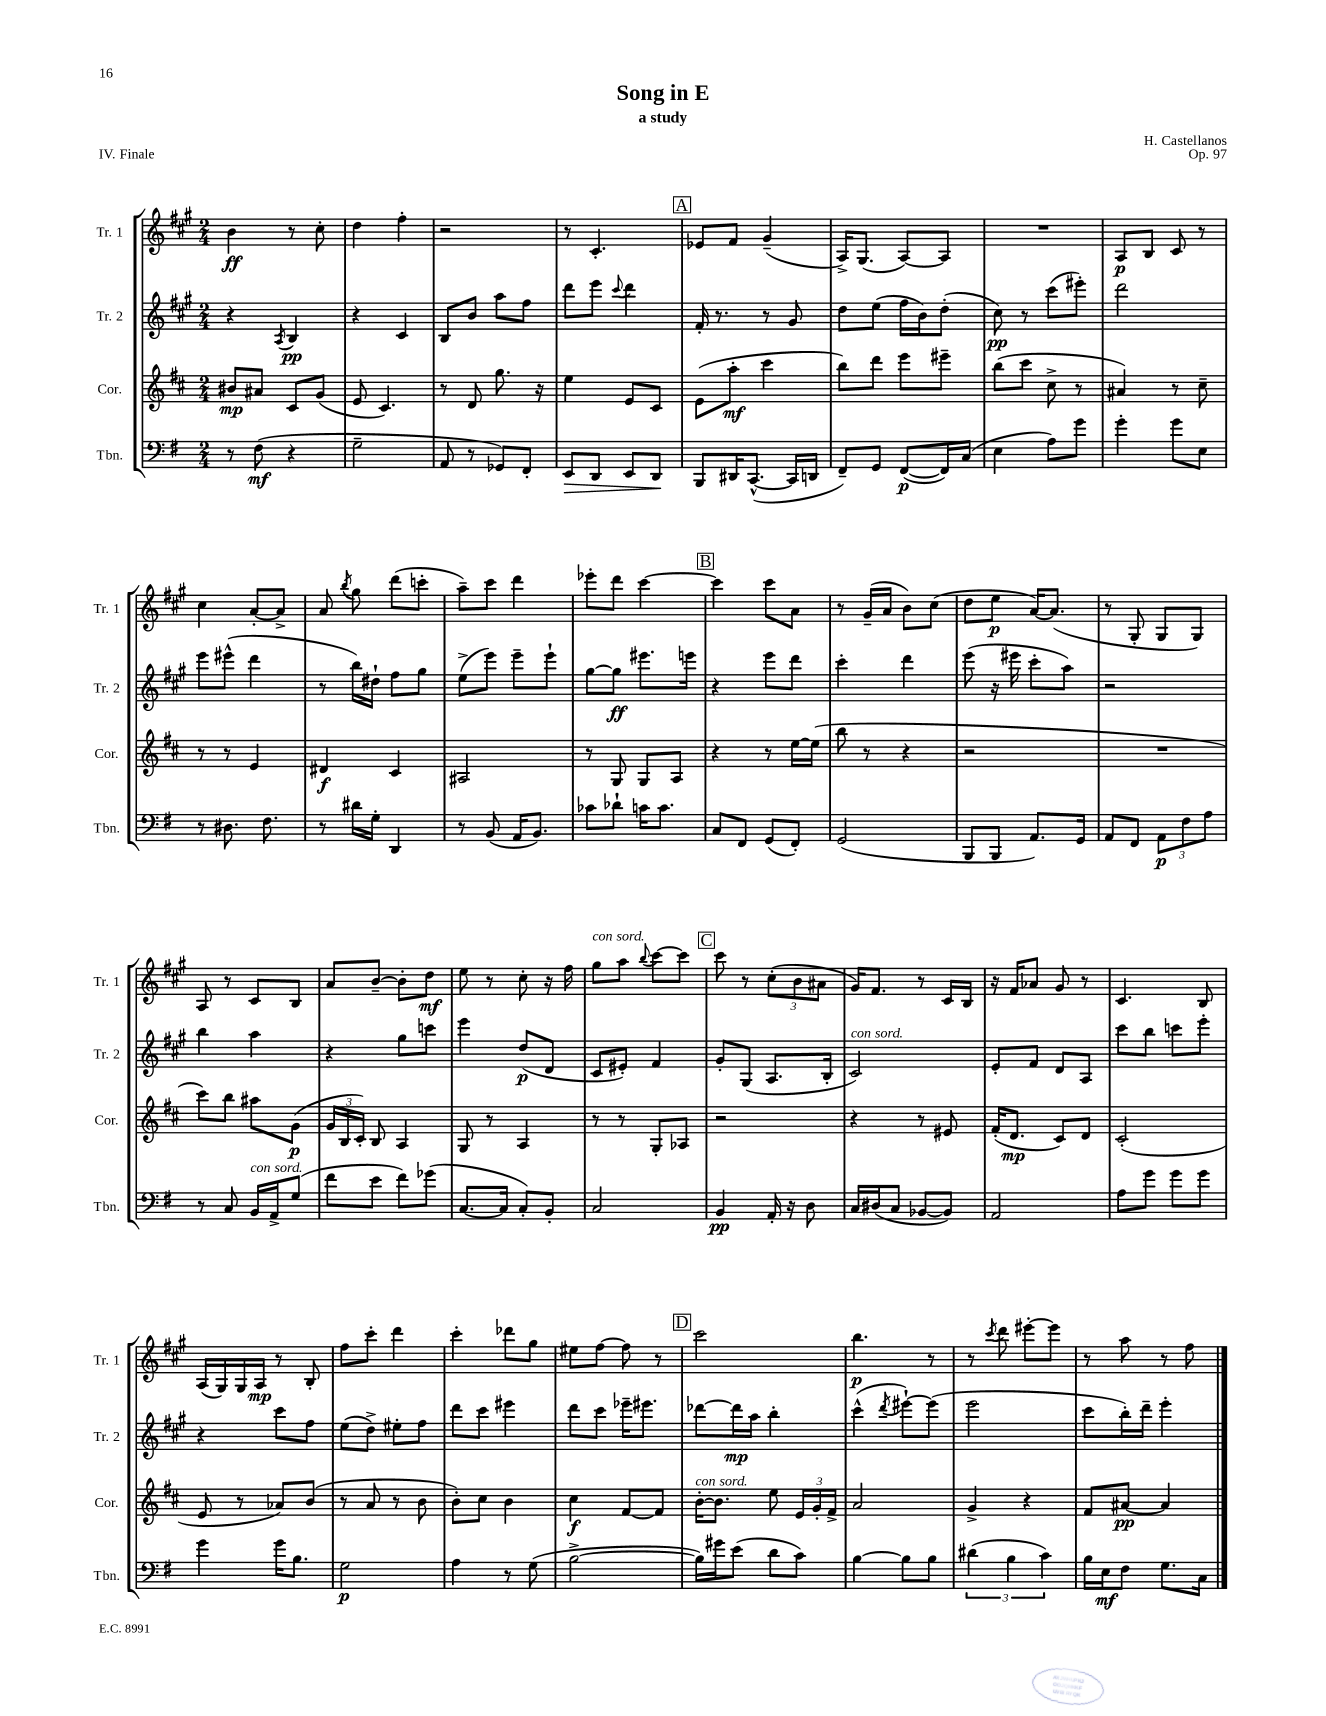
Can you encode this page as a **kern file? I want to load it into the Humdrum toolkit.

**kern	**kern	**kern	**kern
*staff4	*staff3	*staff2	*staff1
*clefF4	*clefG2	*clefG2	*clefG2
*k[f#]	*k[f#c#]	*k[f#c#g#]	*k[f#c#g#]
*M2/4	*M2/4	*M2/4	*M2/4
8r	8b#/L	4r	4b\
(8F#\	8a#/J	.	.
.	.	8qA/	.
4r	8c#/L	4B/	8r
.	(8g/J	.	8cc#'\
=	=	=	=
2G~\	8e/	4r	4dd\
.	4.c#/)	.	.
.	.	4c#/	4ff#'\
=	=	=	=
8AA/	8r	8B/L	2r
8r	8d/	8b/J	.
8GG-/L)	8.gg\	8aa\L	.
8FF#'/J	.	8ff#\J	.
.	16r	.	.
=	=	=	=
8EE/L	4ee\	8ddd\L	8r
8DD/J	.	8eee\J	4.c#'/
.	.	8qqccc#/	.
8EE/L	8e/L	4ddd\	.
8DD/J	8c#/J	.	.
=	=	=	=
8BBB/L	(8e\L	16f#'/	8e-/L
.	.	8.r	.
16DD#/K	8aa'\J	.	8f#/J
([8.CC^^/J	.	.	.
.	4ccc#\	8r	(4g#~/
16CC/]LL	.	8g#/	.
16DD/JJ	.	.	.
=	=	=	=
8FF#~/L)	8bb\L)	8dd\L	16A^/LK)
.	.	.	(8.G#/J
8GG/J	8ddd\J	(8ee\J	.
([8FF#/L	8eee\L	16ff#\LL	[8A/L)
.	.	16b\J)	.
16FF#/]L)	8eee#~\J	(8dd'\J	8A/]J
(16C/JJ	.	.	.
=	=	=	=
4E\	(8bb\L	8cc#\)	2r
.	8ccc#\J	8r	.
8A\L)	8cc#^\	(8ccc#\L	.
8g\J	8r	8eee#'\J)	.
=	=	=	=
4g'\	4a#/)	2ddd\	8A/L
.	.	.	8B/J
8g\L	8r	.	8c#/
8E\J	8cc#~\	.	8r
=	=	=	=
8r	8r	8eee\L	4cc#\
8.D#\	8r	(8eee#^^\J	.
.	4e/	4ddd\	[8a'/L
8.F#\	.	.	.
.	.	.	8a^/]J
=	=	=	=
8r	4d#/	8r	8a/
.	.	.	8qbb/
16d#\LL	.	16bb\LL)	8gg#\
16G'\JJ	.	16dd#`\JJ	.
4DD/	4c#/	8ff#\L	(8ddd\L
.	.	8gg#\J	8ccc'\J
=	=	=	=
8r	2A#/	(8ee^\L	8aa~\L)
(8BB/	.	8eee\J)	8ccc#\J
16AA/LK	.	8eee~\L	4ddd\
8.BB/J)	.	.	.
.	.	8eee`\J	.
=	=	=	=
8c-\L	8r	[8gg#\L	8eee-'\L
8d-`\J	8G/	8gg#\]J	8ddd\J
16c\LK	8G/L	8.eee#\L	[4ccc#\
8.c\J	.	.	.
.	8A/J	.	.
.	.	16eee\Jk	.
=	=	=	=
8C/L	4r	4r	4ccc#\]
8FF#/J	.	.	.
(8GG/L	8r	8eee\L	8ccc#\L
8FF#'/J)	[16ee\LL	8ddd\J	8a\J
.	(16ee\]JJ	.	.
=	=	=	=
(2GG/	8bb\	4ccc#'\	8r
.	8r	.	(16g#~/LL
.	.	.	16a/JJ
.	4r	4ddd\	8b\L)
.	.	.	(8cc#\J
=	=	=	=
8BBB/L	2r	(8eee\	8dd\L
8BBB/J	.	16r	8ee\J
.	.	16eee#\	.
8.AA/L)	.	8ccc#'\L	[16a/LK)
.	.	.	(8.a/]J
.	.	8aa\J)	.
16GG/Jk	.	.	.
=	=	=	=
8AA/L	2r	2r	8r
8FF#/J	.	.	8G#'/
12AA\L	.	.	8G#/L
12F#\	.	.	.
.	.	.	8G#/J)
12A\J	.	.	.
=	=	=	=
8r	8ccc#\L)	4bb\	8A/
8C/	8bb\J	.	8r
16BB/LL	8aa#\L	4aa\	8c#/L
16AA^/J	.	.	.
(8G/J	(8g\J	.	8B/J
=	=	=	=
8f#\L	24g/LL	4r	8a/L
.	24B/	.	.
.	24c#'/JJ)	.	.
8e\J	8B/	.	[8b~/J
8f#\L)	4A/	8gg#\L	8b'\]L
(8g-\J	.	8ccc\J	8dd\J
=	=	=	=
[8.C/L	8G/	4eee\	8ee\
.	8r	.	8r
16C/]Jk	.	.	.
8C'/L)	4A/	(8dd/L	8cc#'\
8BB'/J	.	8d/J	16r
.	.	.	16ff#\
=	=	=	=
2C/	8r	8c#/L	8gg#\L
.	8r	8e#'/J)	8aa\J
.	.	.	8qqbb/
.	8G'/L	4f#/	[8ccc#\L
.	8A-/J	.	8ccc#\]J
=	=	=	=
4BB/	2r	8g#'/L	8ccc#\
.	.	(8G#/J	8r
16AA'/	.	8.A/L	(12cc#'\L
16r	.	.	.
.	.	.	12b\
8D\	.	.	.
.	.	.	12a#\J
.	.	16B'/Jk	.
=	=	=	=
16C/LL	4r	2c#/)	16g#/LK)
(16D#/J	.	.	8.f#/J
8C/J	.	.	.
[8BB-/L	8r	.	8r
8BB-/]J)	8e#/	.	16c#/LL
.	.	.	16B/JJ
=	=	=	=
2AA/	(16f#'/LK	8e'/L	16r
.	8.d/J	.	16f#/LK
.	.	8f#/J	8a-/J
.	8c#/L)	8d/L	8g#/
.	8d/J	8A/J	8r
=	=	=	=
8A\L	(2c#'/	8ccc#\L	4.c#/
8g\J	.	8bb\J	.
8g\L	.	8ccc\L	.
8g\J	.	8eee'\J	8B/
=	=	=	=
4g\	8e/	4r	(16A/LL
.	.	.	16G#/)
.	8r	.	16G#/
.	.	.	16A/JJ
16g\LK	8a-/L)	8ccc#\L	8r
8.B\J	.	.	.
.	(8b/J	8ff#\J	8B'/
=	=	=	=
2G\	8r	(8ee\L	8ff#\L
.	8a/	8dd^\J)	8ccc#'\J
.	8r	8ee#'\L	4ddd\
.	8b\	8ff#\J	.
=	=	=	=
4A\	8b'\L)	8ddd\L	4ccc#'\
.	8cc#\J	8ccc#\J	.
8r	4b\	4eee#\	8ddd-\L
(8G\	.	.	8gg#\J
=	=	=	=
[2B^\	4cc#\	8ddd\L	8ee#\L
.	.	8ccc#\J	[8ff#\J
.	[8f#/L	16eee-~\LK	8ff#\]
.	.	8.eee#\J	.
.	8f#/]J	.	8r
=	=	=	=
16B\]LL)	[16b'\LK	[8ddd-\L	2ccc#\
16g#\J	8.b\]J	.	.
(8e\J	.	16ddd-\]L	.
.	.	16aa\JJ	.
8d\L	8ee\	4bb'\	.
8c\J)	24e/LL	.	.
.	24g'/	.	.
.	24f#^/JJ	.	.
=	=	=	=
[4B\	2a/	(4ccc#^^\	4.bb\
.	.	8qddd/	.
8B\]L	.	[8eee#`\L)	.
8B\J	.	(8eee#\]J	8r
=	=	=	=
(6d#\	4g^/	2eee\	8r
.	.	.	8qccc#/
.	.	.	8ddd\
6B\	.	.	.
.	4r	.	[8eee#'\L
6c\)	.	.	.
.	.	.	8eee#\]J
=	=	=	=
16B\LL	8f#/L	8ccc#\L	8r
16E\J	.	.	.
8F#\J	[8a#/J	16bb'\L)	8aa\
.	.	16ddd~\JJ	.
8.G\L	4a#/]	4eee'\	8r
.	.	.	8ff#\
16C\Jk	.	.	.
==	==	==	==
*-	*-	*-	*-
